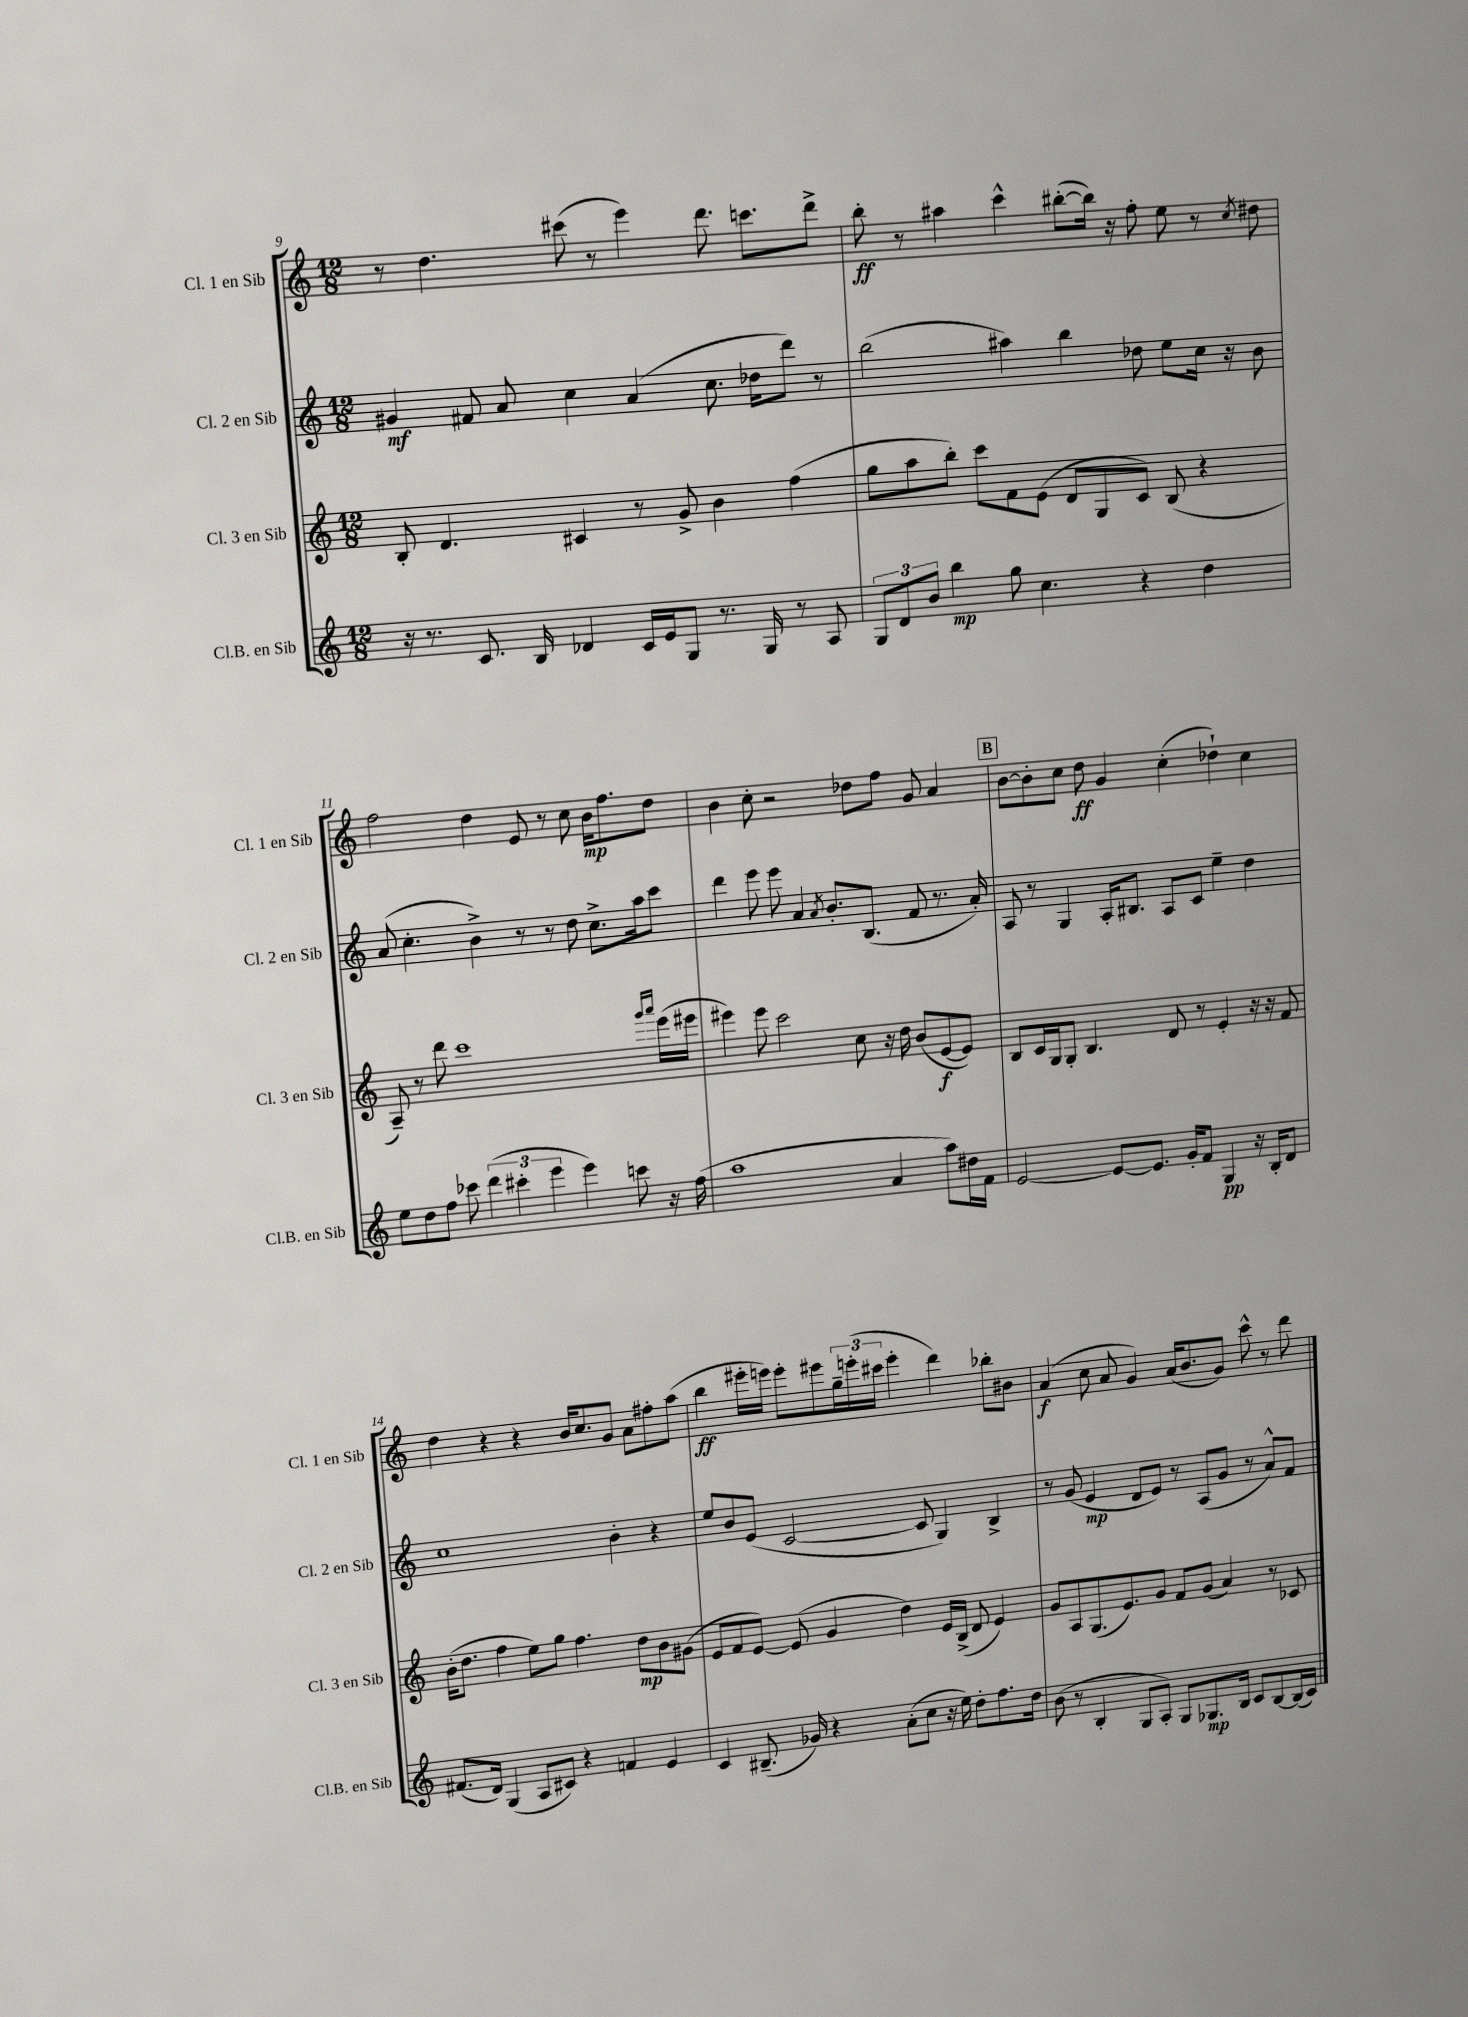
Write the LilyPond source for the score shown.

<<
\new StaffGroup <<
\new Staff = "s0" \with { instrumentName = "Cl. 1 en Sib" shortInstrumentName = "Cl. 1 en Sib" } {
    \clef treble \key c \major \numericTimeSignature \time 12/8
    r8 d''4. cis'''8( r8 e'''4) d'''8. c'''8. d'''8-> |
    b''8-.\ff r8 ais''4 c'''4-^ bis''8~-.( bis''16) r16 f''8-. e''8 r8 \acciaccatura { c''8 } dis''8 |
    f''2 d''4 e'8 r8 c''8 b'16\mp f''8. d''8 |
    b'4 c''8-. r2 des''8 f''8 g'8 a'4 |
    \mark \markup { \box "B" } b'8~ b'8-. c''8 d''8\ff g'4 c''4-.( des''4-!) c''4 |
    d''4 r4 r4 b'16 c''8. g'8 a'8 fis''8-. a''8( |
    b''4\ff eis'''16-. e'''16) e'''8-. eis'''8 \tuplet 3/2 { g''16-- e'''16-.( cis'''16 } e'''4-. d'''4) bes''8-. bis'8 |
    a'4\f( c''8 a'8 g'4) a'16( b'8. g'8) c'''8-^ r8 d'''8 \bar "|." |
}
\new Staff = "s1" \with { instrumentName = "Cl. 2 en Sib" shortInstrumentName = "Cl. 2 en Sib" } {
    \clef treble \key c \major \numericTimeSignature \time 12/8
    gis'4\mf fis'8 a'8 c''4 a'4( c''8. des''16 d'''8) r8 |
    b''2( ais''4) b''4 des''8 e''8 c''16 r16 b'8 |
    a'8( c''4.-. b'4->) r8 r8 d''8 c''8.-> a''16 c'''8 |
    d'''4 e'''8 e'''8 a'4 \acciaccatura { a'8 } b'8.-. b8.( f'8 r8. a'16-.) |
    \mark \markup { \box "B" } a8 r8 g4 a16-. bis8. a8 c'8 e''4-- d''4 |
    c''1 b'4-. r4 |
    e''8 b'8 e'8( c'2~ c'8 g4) b4-> |
    r8 g'8( e'4\mp d'8 e'8) r8 a8( g'8 r8 a'8-^) f'8 \bar "|." |
}
\new Staff = "s2" \with { instrumentName = "Cl. 3 en Sib" shortInstrumentName = "Cl. 3 en Sib" } {
    \clef treble \key c \major \numericTimeSignature \time 12/8
    b8-. d'4. cis'4 r8 g'8-> b'4 f''4( |
    g''8 a''8 b''8-.) c'''8 f'8 e'8( d'8 g8 c'8) b8( r4 |
    a8--) r8 d'''8 c'''1 \grace { g'''16 a'''16 } e'''16( eis'''16 |
    eis'''4) eis'''8 c'''2 c''8 r16 d''16 b'8( e'8~\f e'8) |
    \mark \markup { \box "B" } b8 c'16 g16 g8-. b4. d'8 r8 e'4-. r16 r16 f'8 |
    b'16-.( d''8. f''4 e''8) g''8 f''4. d''8\mp b'8 gis'8( |
    e'8 f'8 e'8~) e'8( g'4 d''4) e'16 b16->( d'8 e'4) |
    g'8 a8 g8.( e'8.) g'8 f'8 g'8( a'4) r8 ces'8 \bar "|." |
}
\new Staff = "s3" \with { instrumentName = "Cl.B. en Sib" shortInstrumentName = "Cl.B. en Sib" } {
    \clef treble \key c \major \numericTimeSignature \time 12/8
    r16 r8. c'8. b16 des'4 c'16 e'16 g8 r8. g16 r8 a8 |
    \tuplet 3/2 { g8 d'8 b'8 } b''4\mp g''8 c''4. r4 d''4 |
    e''8 d''8 f''8 ces'''8 \tuplet 3/2 { d'''4( cis'''4-. e'''4 } e'''4) c'''8 r16 f''16( |
    a''1 a'4 a''8) dis''16 f'16 |
    \mark \markup { \box "B" } e'2~ e'8~ e'8. g'16-. f'8 g4\pp r16 b16-. d'8 |
    fis'8.( d'16) g4( a8 cis'8) r4 f'4 e'4 |
    c'4 bis8.--( ges'16) r4 a'8-.( c''8 r16 e''16) d''8-. f''8. d''16 |
    b'8( r8 b4-. g8 a8-.) g8 ges8.\mp b16 c'8 b8~ b16( c'16) \bar "|." |
}
>>
>>
\layout { \context { \Score currentBarNumber = #9 } }
